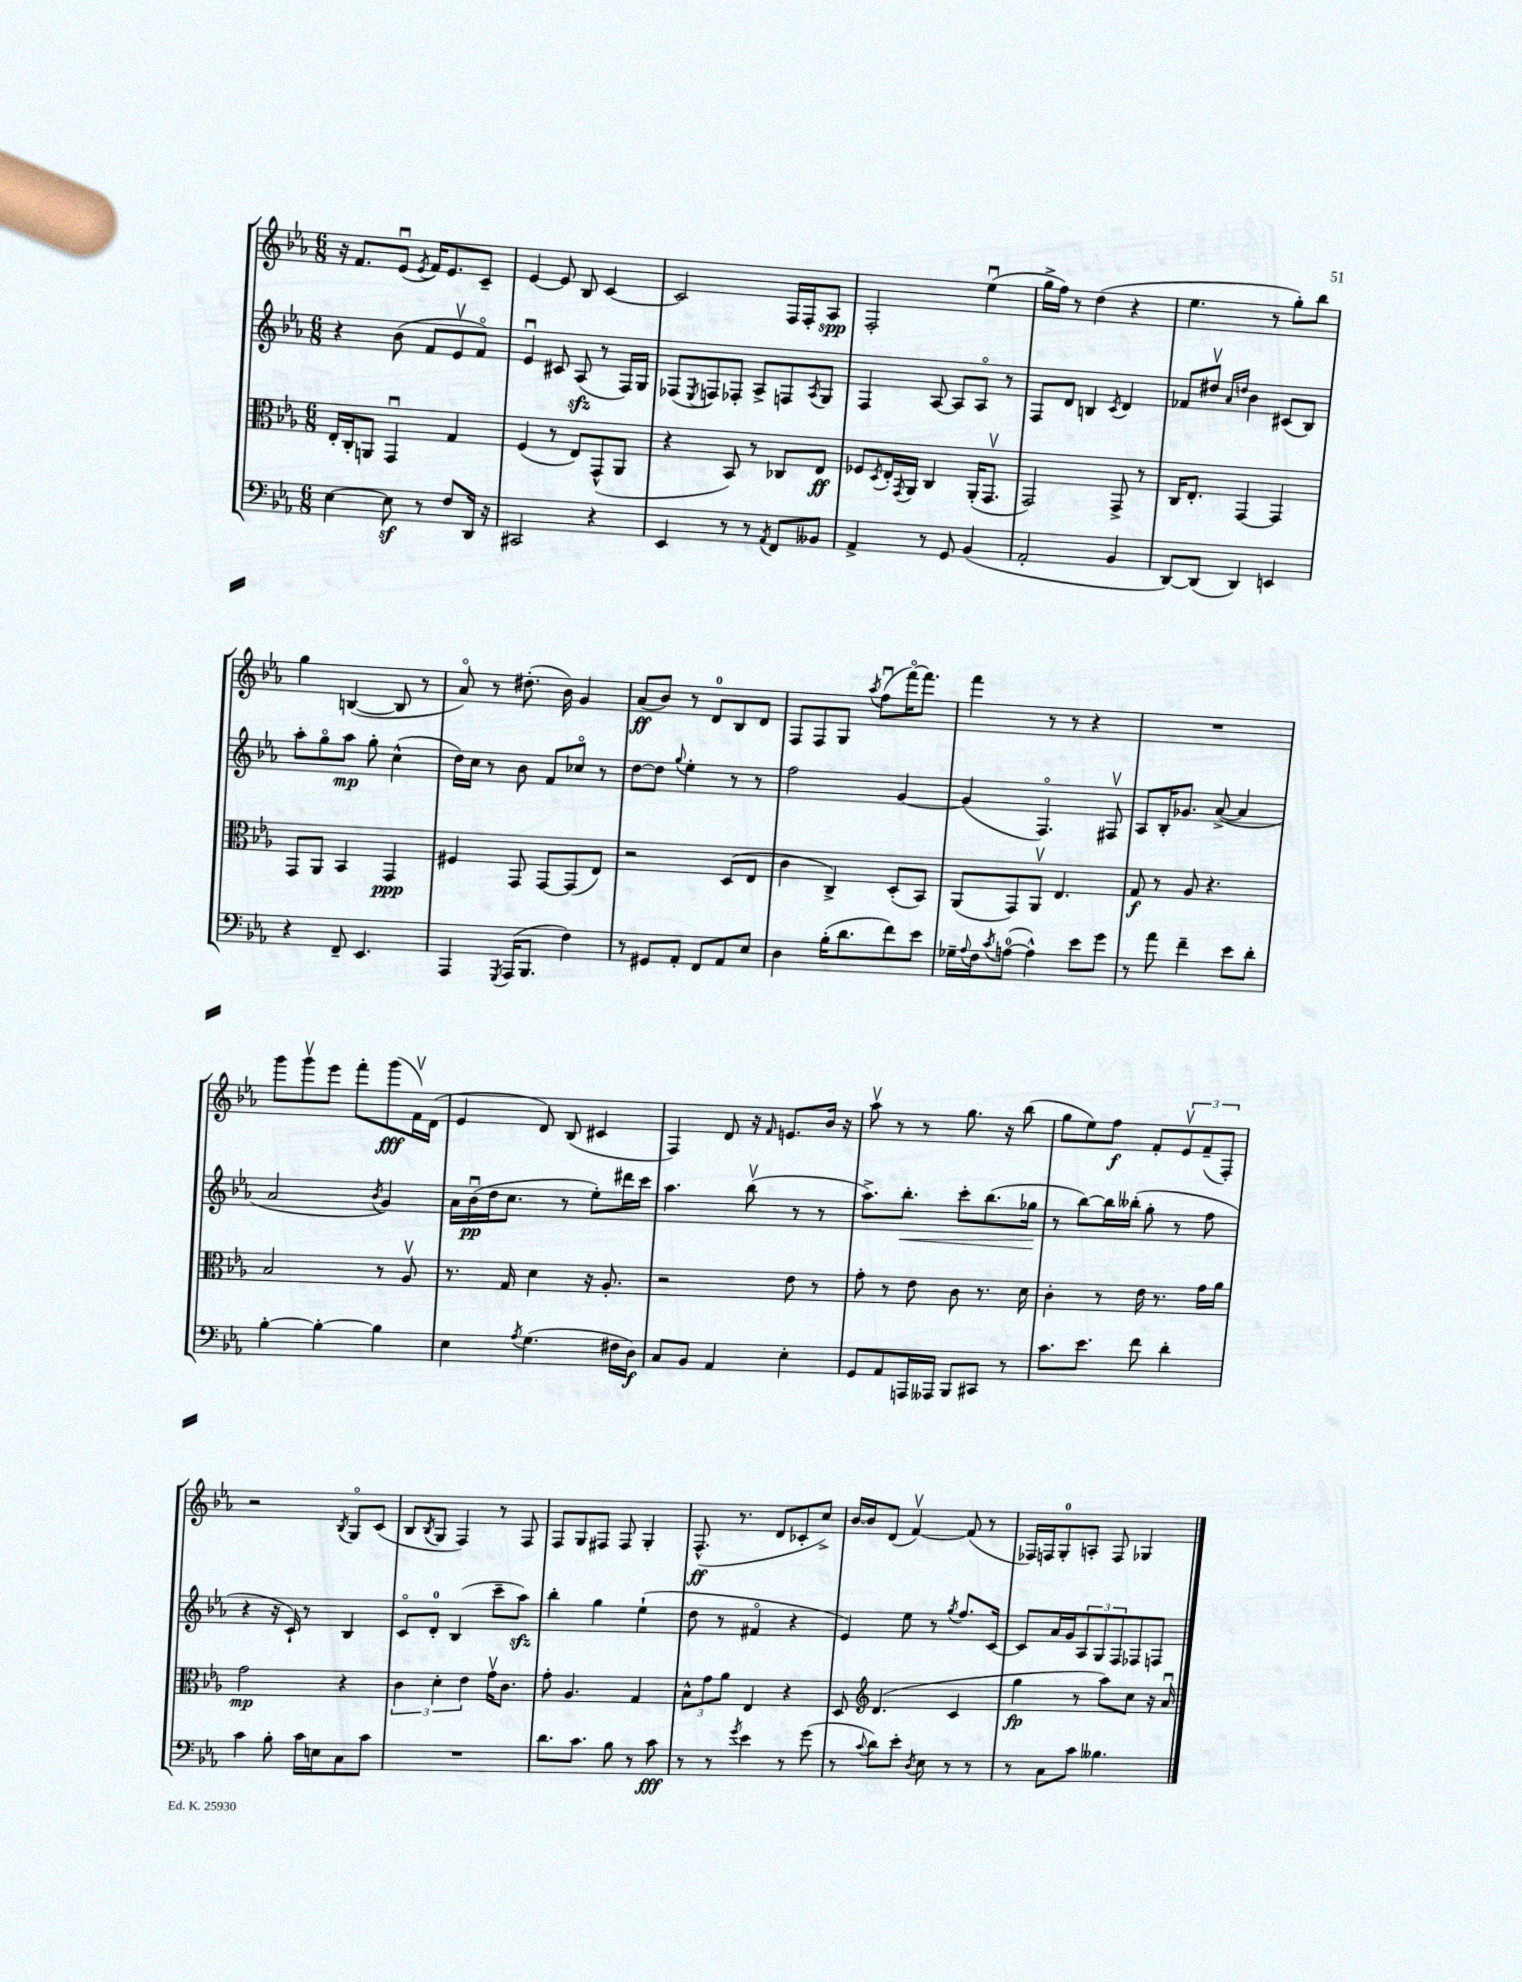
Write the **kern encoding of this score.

**kern	**dynam	**kern	**dynam	**kern	**dynam	**kern	**dynam
*part4	*part4	*part3	*part3	*part2	*part2	*part1	*part1
*staff4	*staff4	*staff3	*staff3	*staff2	*staff2	*staff1	*staff1
*clefF4	*	*clefC3	*	*clefG2	*	*clefG2	*
*k[b-e-a-]	*	*k[b-e-a-]	*	*k[b-e-a-]	*	*k[b-e-a-]	*
*M6/8	*	*M6/8	*	*M6/8	*	*M6/8	*
=69	=69	=69	=69	=69	=69	=69	=69
[4E-\	.	16E-'/LL	.	4r	.	16r	.
.	.	16C'/J	.	.	.	8.f/L	.
.	.	8AAn/J	.	.	.	.	.
8E-z\]	.	4GGu/	.	(8b-\	.	(8e-u/J	.
.	.	.	.	.	.	8qe-/	.
8r	.	.	.	8f/L	.	16f/KL)	.
.	.	.	.	.	.	8.e-/	.
8F/L	.	4G/	.	8e-v/	.	.	.
16DD/Jk	.	.	.	8f/J)	.	8c~/J	.
16r	.	.	.	.	.	.	.
=70	=70	=70	=70	=70	=70	=70	=70
2CC#X/	.	(4F/	.	4e-u/	.	[4e-/	.
.	.	8r	.	8c#X/	.	8e-/]	.
.	.	8E-/L)	.	(8A-zz/	.	8B-/	.
4r	.	(8GG^^/	.	8r	.	[4c/	.
.	.	8AA-/J	.	16F/LL)	.	.	.
.	.	.	.	16G/JJ	.	.	.
=71	=71	=71	=71	=71	=71	=71	=71
4EE-/	.	4r	.	(8F-X/L	.	2c/]	.
.	.	.	.	8qE-/	.	.	.
.	.	.	.	8Fn/)	.	.	.
8r	.	8BB-/)	.	8F-X'/J	.	.	.
8r	.	8r	.	8A-^/L	.	.	.
8qAA-/	.	.	.	.	.	.	.
8FF/L	.	8C-X/L	.	8Fn/	.	16F/LL	.
.	.	.	.	.	.	16F'/J	.
.	.	.	.	8qA-/	.	.	.
8BB--X/J	.	8E-/J	ff	8G/J	.	8A-/J	spp
=72	=72	=72	=72	=72	=72	=72	=72
4AA-^/	.	8F-X/L	.	4F/	.	2F'/	.
.	.	8qD/	.	.	.	.	.
.	.	16E-'/L	.	.	.	.	.
.	.	8qGG/	.	.	.	.	.
.	.	16AA-/JJ	.	.	.	.	.
8r	.	4C/	.	[8A-/	.	.	.
8GG/	.	.	.	8A-/L]	.	.	.
(4BB-/	.	(16AA-'/KL	.	8A-/J	.	(4ee-u\	.
.	.	8.GGv/J	.	.	.	.	.
.	.	.	.	8r	.	.	.
=73	=73	=73	=73	=73	=73	=73	=73
2AA-'/	.	2GG/)	.	8F/L	.	16gg^\LL	.
.	.	.	.	.	.	16ff\JJ)	.
.	.	.	.	8d/J	.	8r	.
.	.	.	.	4Bn/	.	(4dd\	.
.	.	.	.	8qc/	.	.	.
4BB-/	.	8GG^/	.	4d/	.	4r	.
.	.	8r	.	.	.	.	.
=74	=74	=74	=74	=74	=74	=74	=74
[8DD/L)	.	16C/KL	.	8f-X/L	.	4.ee-\	.
.	.	8.E-'/J	.	.	.	.	.
(8DD/J]	.	.	.	8dd#Xv/J	.	.	.
.	.	.	.	16qqa-/LL	.	.	.
.	.	.	.	16qqddn/JJ	.	.	.
4DD/)	.	[4GG/	.	4b-\	.	.	.
.	.	.	.	.	.	8r	.
4EEn/	.	4GG/]	.	(8c#X/L	.	8gg'\L)	.
.	.	.	.	8B-/J)	.	8bb-\J	.
!!LO:LB:g=z
=75	=75	=75	=75	=75	=75	=75	=75
4r	.	8GG/L	.	8aa-'\L	.	4gg\	.
.	.	8AA-/J	.	8gg\	.	.	.
8FF~/	.	4BB-/	.	8aa-\J	mp	([4Bn/	.
4.EE-/	.	.	.	8gg'\	.	.	.
.	.	4GG/	ppp	(4cc^^\	.	8B/]	.
.	.	.	.	.	.	8r	.
=76	=76	=76	=76	=76	=76	=76	=76
4AAA-/	.	4F#X/	.	16dd\LL)	.	8a-/)	.
.	.	.	.	16cc\JJ	.	.	.
.	.	.	.	8r	.	8r	.
8qGGG/	.	.	.	.	.	.	.
(16AAA-/KL	.	8GG/	.	8b-\	.	(8.dd#X'\	.
8.BBB-/J	.	.	.	.	.	.	.
.	.	[8GG/L	.	8f/L	.	.	.
.	.	.	.	.	.	16b-\)	.
4F\)	.	(8GG/]	.	8cc-X/J	.	4g/	.
.	.	8E-/J)	.	8r	.	.	.
=77	=77	=77	=77	=77	=77	=77	=77
8r	.	2r	.	[8dd\L	.	(8a-/L	ff
8GG#X/L	.	.	.	8dd\J]	.	8b-/J)	.
.	.	.	.	8qqgg/	.	.	.
8AA-'/J	.	.	.	4ee-'\	.	8r	.
8FF/L	.	.	.	.	.	8d/L	.
8AA-/	.	(8D/L	.	8r	.	8B-/	.
8E-/J	.	8E-/J	.	8r	.	8d/J	.
=78	=78	=78	=78	=78	=78	=78	=78
4D\	.	4c\	.	2ff\	.	8F/L	.
.	.	.	.	.	.	8F/	.
(16B-'\KL	.	4C^/)	.	.	.	8G/J	.
8.d\	.	.	.	.	.	.	.
.	.	.	.	.	.	8qaa-/	.
.	.	.	.	.	.	(8ffu\L	.
8f\)	.	(8D'/L	.	[4g/	.	[16fff\K)	.
.	.	.	.	.	.	8.fff\J]	.
8e-\J	.	8BB-/J)	.	.	.	.	.
=79	=79	=79	=79	=79	=79	=79	=79
16G-X~\LL	.	(8AA-/L	.	(4g/]	.	4fff\	.
8qqA-/	.	.	.	.	.	.	.
16F\J	.	.	.	.	.	.	.
8qc/	.	.	.	.	.	.	.
([8An\J	.	8GG/)	.	.	.	.	.
4A^^\])	.	8AA-v/J	.	4.F/)	.	8r	.
.	.	4.E-/	.	.	.	8r	.
8e-\L	.	.	.	.	.	4r	.
8g\J	.	.	.	8F#Xv/	.	.	.
=80	=80	=80	=80	=80	=80	=80	=80
8r	.	8G/	f	8A-/L	.	2.r	.
8a-\	.	8r	.	16B-'/K	.	.	.
.	.	.	.	8.g-X/J	.	.	.
4f~\	.	8A-/	.	.	.	.	.
.	.	4.r	.	([8a-^/	.	.	.
8e-\L	.	.	.	4a-/]	.	.	.
8d'\J	.	.	.	.	.	.	.
!!LO:LB:g=z
=81	=81	=81	=81	=81	=81	=81	=81
[4B-'\	.	2B-/	.	2a-/	.	8ggg\L	.
.	.	.	.	.	.	8gggv\	.
4B-'\_	.	.	.	.	.	8eee-\J	.
.	.	.	.	.	.	8fff'\L	.
.	.	.	.	8qb-/	.	.	.
4B-\]	.	8r	.	4g/)	.	(8ggg\	fff
.	.	8A-v/	.	.	.	16fv\L)	.
.	.	.	.	.	.	(16d\JJ	.
=82	=82	=82	=82	=82	=82	=82	=82
4E-\	.	8.r	.	16a-\LL	.	4e-/	.
.	.	.	.	(16b-u\	pp	.	.
.	.	.	.	16dd\J	.	.	.
.	.	16G/	.	8.cc\J	.	.	.
8qA-/	.	.	.	.	.	.	.
(4.G\	.	4d\	.	.	.	8d/)	.
.	.	.	.	8r	.	(8B-/	.
.	.	16r	.	8ee-'\L)	.	4c#X/	.
.	.	8.A-'/	.	.	.	.	.
16F#X\LL	.	.	.	16ddd#X\L	.	.	.
16D\JJ)	f	.	.	16ccc\JJ	.	.	.
=83	=83	=83	=83	=83	=83	=83	=83
8C/L	.	2r	.	4.aa-\	.	4F/)	.
8BB-/J	.	.	.	.	.	.	.
4AA-/	.	.	.	.	.	8d/	.
.	.	.	.	(8bb-v\	.	16r	.
.	.	.	.	.	.	16qqf/	.
.	.	.	.	.	.	8.en/L	.
4E-'\	.	8e-\	.	8r	.	.	.
.	.	8r	.	8r	.	16b-/Jk	.
.	.	.	.	.	.	16r	.
=84	=84	=84	=84	=84	=84	=84	=84
8GG/L	.	8g'\	.	8.aa-^\L)	.	8aa-v\	.
8AA-/	.	8r	.	.	.	8r	.
!	!	!	!	!	!LO:HP:b	!	!
.	.	.	.	8.bb-'\J	<	.	.
16AAAn/L	.	8e-\	.	.	.	8r	.
16AAA--X/JJ	.	.	.	.	.	.	.
8BBB-/L	.	8c\	.	8ccc'\L	.	8.gg\	.
8CC#X/J	.	8.r	.	(8.bb-\	.	.	.
.	.	.	.	.	.	16r	.
8r	.	.	.	.	.	(8bb-\	.
.	.	16d\	.	16gg-X\Jk	.	.	.
.	.	.	.	.	[	.	.
=85	=85	=85	=85	=85	=85	=85	=85
8.c\L	.	4c'\	.	8r	.	8gg\L	.
.	.	.	.	[8bb-\L)	.	8ee-\)	.
8.e-\J	.	.	.	.	.	.	.
.	.	8r	.	16bb-\L]	.	8ff\J	f
.	.	.	.	(16bb--X'\JJ	.	.	.
8f\	.	16e-\	.	8gg'\	.	8f'/L	.
.	.	8.r	.	.	.	.	.
4d'\	.	.	.	8r	.	12e-v/	.
.	.	.	.	.	.	(12f~/	.
.	.	16g\LL	.	8ff\	.	.	.
.	.	.	.	.	.	12F'/J)	.
.	.	16a-\JJ	.	.	.	.	.
!!LO:LB:g=z
=86	=86	=86	=86	=86	=86	=86	=86
4c\	.	2g\	mp	4r	.	2r	.
8B-'\	.	.	.	16r	.	.	.
.	.	.	.	16c`/)	.	.	.
16c\LL	.	.	.	8r	.	.	.
16En\J	.	.	.	.	.	.	.
.	.	.	.	.	.	8qB-/	.
8C\	.	4r	.	4B-/	.	8G/L	.
8c\J	.	.	.	.	.	(8c/J	.
=87	=87	=87	=87	=87	=87	=87	=87
2.r	.	6c\	.	8c/L	.	8B-/L	.
.	.	.	.	.	.	8qB-/	.
.	.	.	.	8d'/J	.	8G/J	.
.	.	6d'\	.	.	.	.	.
.	.	.	.	(4B-/	.	4F/)	.
.	.	6e-\	.	.	.	.	.
.	.	16gv\KL	.	8ccc~\L	.	8r	.
.	.	8.c\J	.	.	.	.	.
.	.	.	.	8aa-zz\J)	.	8F/	.
=88	=88	=88	=88	=88	=88	=88	=88
8.d\L	.	8g'\	.	4bb-'\	.	8F/L	.
.	.	4.A-/	.	.	.	8G/	.
8.c\J	.	.	.	.	.	.	.
.	.	.	.	4gg\	.	8F#X/J	.
8B-\	.	.	.	.	.	8F#/	.
8r	.	4G/	.	(4ee-`\	.	4G'/	.
8c\	fff	.	.	.	.	.	.
=89	=89	=89	=89	=89	=89	=89	=89
8r	.	12B-^^\L	.	8dd\	.	(8.F^^/	ff
.	.	12g\	.	.	.	.	.
8r	.	.	.	8r	.	.	.
.	.	12a-\J	.	.	.	.	.
.	.	.	.	.	.	8.r	.
8qg/	.	.	.	.	.	.	.
4e-\	.	4E-/	.	4f#X/	.	.	.
.	.	.	.	.	.	8d/L	.
8r	.	4r	.	4r	.	8c-X'/	.
(8g\	.	.	.	.	.	8cc^/J)	.
=90	=90	=90	=90	=90	=90	=90	=90
8r	.	8D/	.	4e-/)	.	[16b-/LL	.
.	.	.	.	.	.	16b-/J]	.
8qqc/	.	.	.	.	.	.	.
*	*	*clefG2	*	*	*	*	*
8d\L)	.	(4.d/	.	.	.	(8d/J	.
8e-'\J	.	.	.	8ee-\	.	[4fv/)	.
8qD/	.	.	.	.	.	.	.
8E-\	.	.	.	8r	.	.	.
.	.	.	.	8qgg/	.	.	.
8r	.	4c/	.	8.ff/L	.	(8f/]	.
8r	.	.	.	.	.	8r	.
.	.	.	.	[16c/Jk	.	.	.
=91	=91	=91	=91	=91	=91	=91	=91
8r	.	4gg\	fp	8c/L]	.	16F-X/LL)	.
.	.	.	.	.	.	16Fn/J	.
8C\L	.	.	.	16a-/L	.	8G'/	.
.	.	.	.	16g/J	.	.	.
8c\J	.	8r	.	12A-/	.	8An'/J	.
.	.	.	.	12G/	.	.	.
4.B--X\	.	8aa-\L)	.	.	.	8F/	.
.	.	.	.	12F/	.	.	.
.	.	8cc\J	.	8F-X/	.	4G-X/	.
.	.	16r	.	8Fn/J	.	.	.
.	.	16a-u/	.	.	.	.	.
==	==	==	==	==	==	==	==
*-	*-	*-	*-	*-	*-	*-	*-
